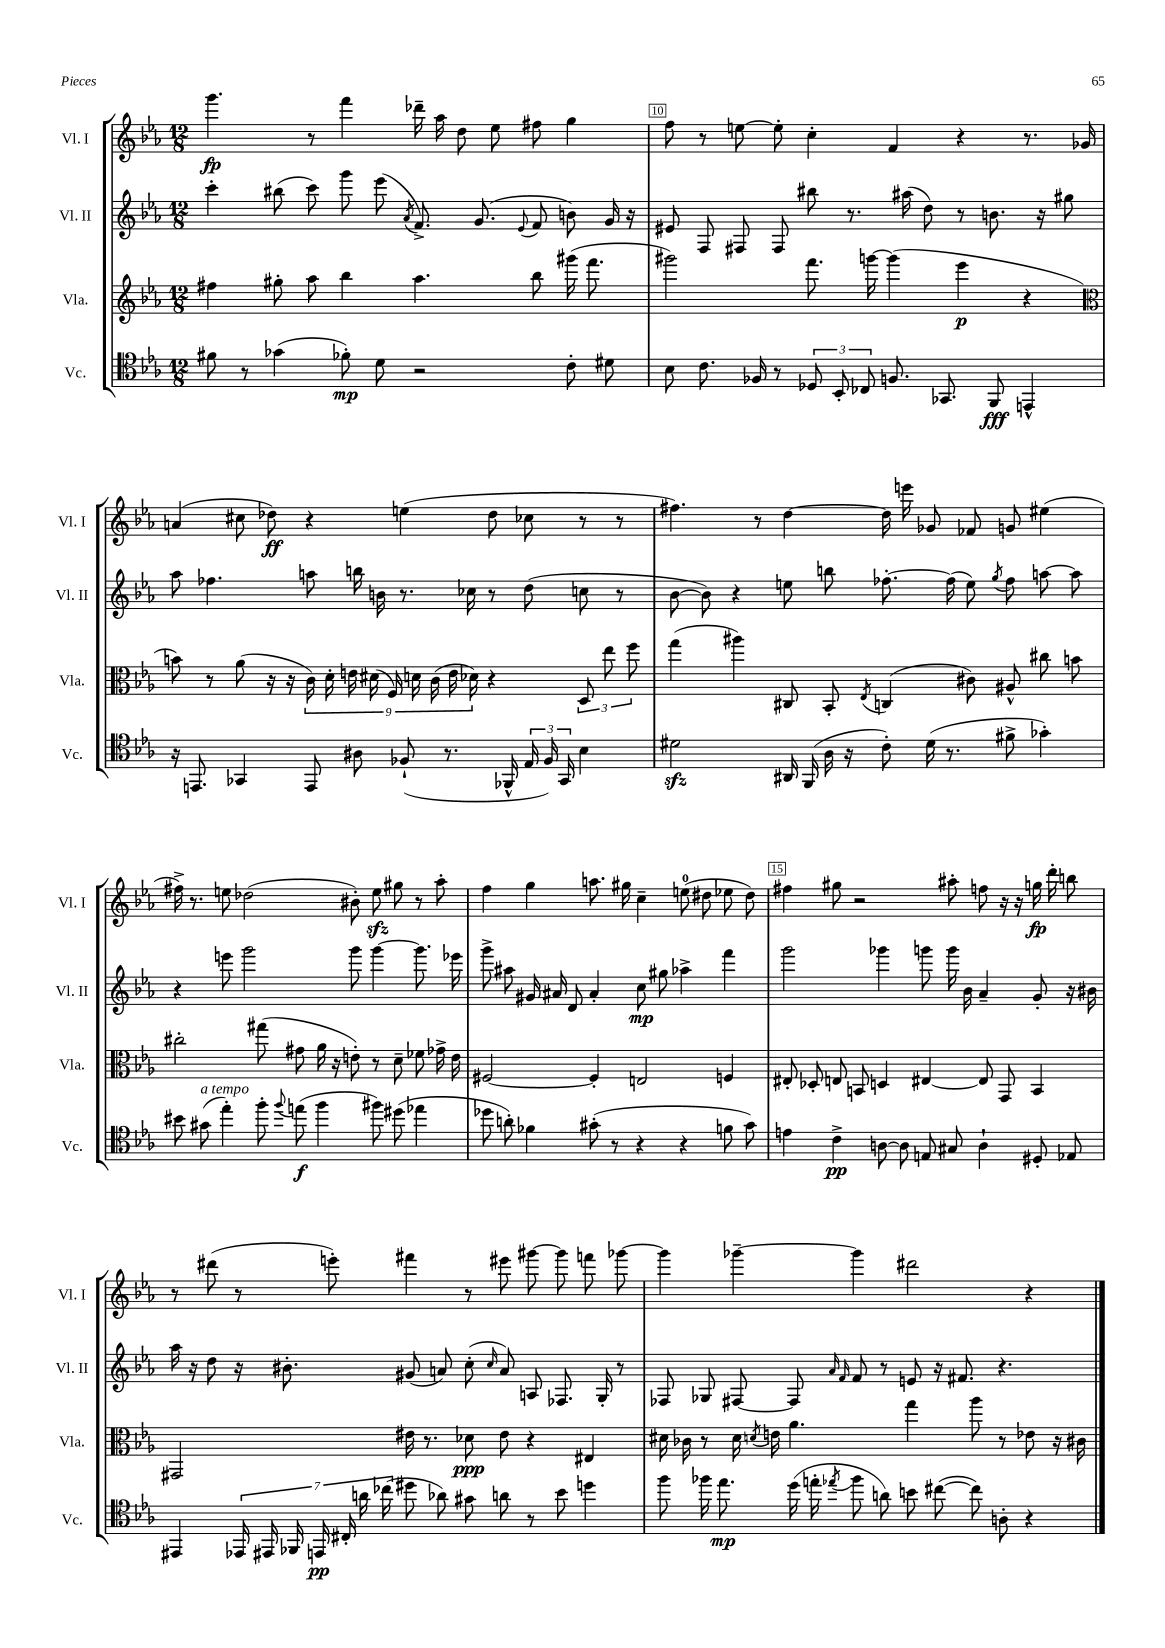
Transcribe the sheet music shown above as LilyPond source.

<<
\new StaffGroup <<
\new Staff = "s0" \with { instrumentName = "Vl. I" shortInstrumentName = "Vl. I" } {
    \clef treble \key ees \major \numericTimeSignature \time 12/8
    \autoBeamOff g'''4.\fp r8 f'''4 des'''16-- aes''16 d''8 ees''8 fis''8 g''4 |
    f''8 r8 e''8~ e''8-. c''4-. f'4 r4 r8. ges'16 |
    a'4( cis''8 des''8\ff) r4 e''4( des''8 ces''8 r8 r8 |
    fis''4.) r8 d''4~ d''16 e'''16 ges'8 fes'8 g'8 eis''4( |
    fis''16->) r8. e''8 des''2( bis'8-.) e''8\sfz gis''8 r8 aes''8-. |
    f''4 g''4 a''8. gis''16 c''4-- e''8-0( dis''8 ees''8 dis''8) |
    fis''4 gis''8 r2 ais''8-. f''8 r16 r16 g''16\fp d'''16-. b''8 |
    r8 dis'''8( r8 e'''8-.) fis'''4 r8 eis'''8 gis'''8~ gis'''8 f'''8 ges'''8~ |
    ges'''4 ges'''4~-- ges'''4 dis'''2 r4 \bar "|." |
}
\new Staff = "s1" \with { instrumentName = "Vl. II" shortInstrumentName = "Vl. II" } {
    \clef treble \key ees \major \numericTimeSignature \time 12/8
    \autoBeamOff c'''4-. bis''8( c'''8) g'''8 ees'''8( \acciaccatura { aes'8 } f'8.->) g'8.( \appoggiatura { ees'8 } f'8 b'8) g'16 r16 |
    eis'8 f8 fis8 fis8 bis''8 r8. ais''16( d''8) r8 b'8. r16 gis''8 |
    aes''8 fes''4. a''8 b''16 b'16 r8. ces''16 r8 d''8( c''8 r8 |
    bes'8~ bes'8) r4 e''8 b''8 fes''8.~-. fes''16( e''8) \acciaccatura { g''8 } fes''8 a''8~ a''8 |
    r4 e'''8 g'''2 g'''8 g'''4~ g'''8. ees'''16 |
    g'''8-> ais''8 gis'16 ais'16 d'8 ais'4-. c''8\mp gis''8 aes''4-> f'''4 |
    g'''2 ges'''4 g'''8 g'''16 bes'16 aes'4-- g'8-. r16 bis'16 |
    aes''16 r16 d''8 r16 bis'8.-. gis'8( a'8) c''8-.( \grace { c''16 } a'8) a8 fes8. g16-. r8 |
    fes8 ges8 fis8~ fis8 \grace { aes'16 f'16 } f'8 r8 e'8 r16 fis'8. r4. \bar "|." |
}
\new Staff = "s2" \with { instrumentName = "Vla." shortInstrumentName = "Vla." } {
    \clef treble \key ees \major \numericTimeSignature \time 12/8
    \autoBeamOff fis''4 gis''8-. aes''8 bes''4 aes''4. bes''8 gis'''16( f'''8. |
    gis'''2) f'''8. g'''16~ g'''4( ees'''4\p r4 |
    \clef alto b'8) r8 aes'8( r16 r16 \tuplet 9/8 { c'16) d'16-. e'16 dis'16( f16) d'16 c'16( e'16 des'16) } r4 \tuplet 3/2 { d8 ees''8 f''8 } |
    g''4( ais''4) cis8 bes,8-. \acciaccatura { ees8 } c4( cis'8) ais8-^ cis''8 b'8 |
    cis''2-. gis''8( gis'8 aes'16 r16 e'8-.) r8 d'8-- fes'8 ges'16-> e'16 |
    fis2~ fis4-. e2 f4 |
    eis8-. des8-. e8 b,8 d4 eis4~ eis8 g,8 b,4 |
    gis,2 eis'16 r8. des'8\ppp eis'8 r4 eis4 |
    dis'16 ces'16 r8 dis'16 \acciaccatura { d'8 } e'16 aes'4. g''4 aes''8 r8 ees'8 r16 cis'16 \bar "|." |
}
\new Staff = "s3" \with { instrumentName = "Vc." shortInstrumentName = "Vc." } {
    \clef tenor \key ees \major \numericTimeSignature \time 12/8
    \autoBeamOff fis'8 r8 ges'4( fes'8-.\mp) d'8 r2 c'8-. dis'8 |
    bes8 c'8. fes16 r8 \tuplet 3/2 { des8 bes,8-. ces8 } f8. ges,8. f,8\fff e,4-^ |
    r16 e,8. ges,4 e,8 ais8 fes8-!( r8. fes,16-^ \tuplet 3/2 { ees16 fes16) ges,16 } bes4 |
    dis'2\sfz ais,16 f,16( aes16 r16 c'8-.) dis'16( r8. fis'8-> ges'4-.) |
    bis'8 gis'8^\markup { \italic "a tempo" }( ees''4-.) f''8-. \appoggiatura { f''8 } e''8\f( f''4 fis''8) dis''8( ees''4 |
    des''8 a'8-.) fes'4 gis'8-.( r8 r4 r4 f'8 gis'8) |
    e'4 c'4->\pp a8~ a8 e8 gis8 a4-! dis8-. ees8 |
    eis,4 \tuplet 7/4 { ees,16 eis,16 fes,16 e,16\pp cis16-. a'16 ces''16( } dis''8 aes'8) gis'8 a'8 r8 bes'8 d''4 |
    f''8 fes''16 ees''8.\mp d''16( e''16-. \acciaccatura { ees''8 } fes''8 a'8) b'8 cis''8~( cis''8) a8-. r4 \bar "|." |
}
>>
>>
\layout { \context { \Score currentBarNumber = #9 \override BarNumber.break-visibility = ##(#f #t #t) barNumberVisibility = #(every-nth-bar-number-visible 5) \override BarNumber.stencil = #(make-stencil-boxer 0.1 0.3 ly:text-interface::print) } }
